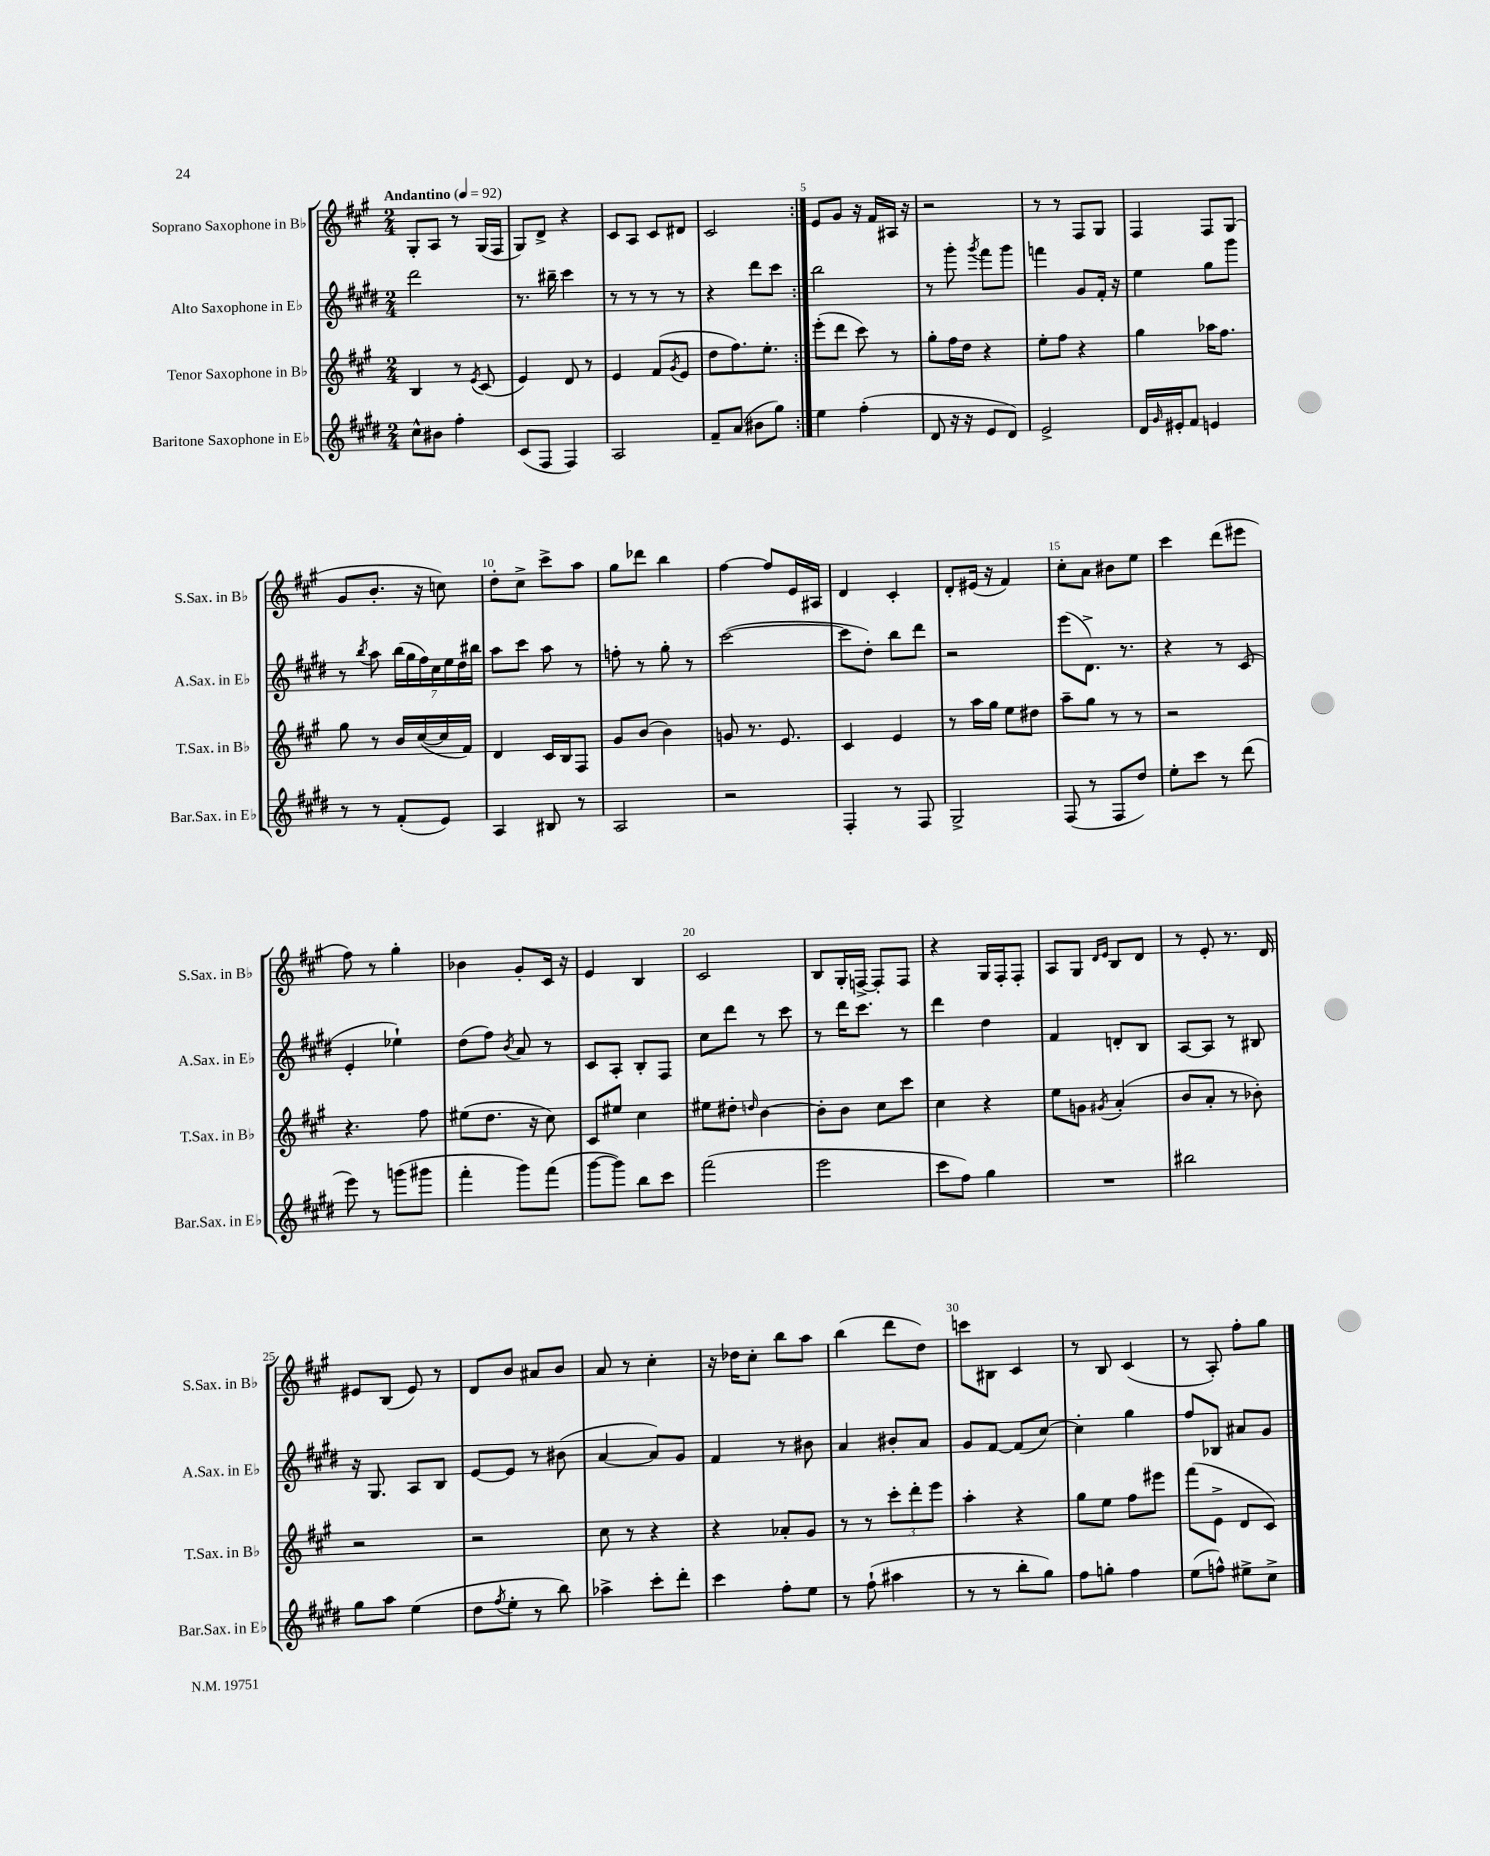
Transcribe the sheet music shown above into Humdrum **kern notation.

**kern	**kern	**kern	**kern
*staff4	*staff3	*staff2	*staff1
*clefG2	*clefG2	*clefG2	*clefG2
*k[f#c#g#d#]	*k[f#c#g#]	*k[f#c#g#d#]	*k[f#c#g#]
*M2/4	*M2/4	*M2/4	*M2/4
*MM92	*MM92	*MM92	*MM92
8cc#^^\L	4B/	2ddd#\	8G#'/L
8b#\J	.	.	8A/J
4ff#'\	8r	.	8r
.	8qe/	.	.
.	(8c#/	.	(16G#/LL
.	.	.	16F#/JJ
=	=	=	=
(8c#/L	4e/)	8.r	8G#/L)
8F#/J	.	.	8d^/J
.	.	16bb#~\	.
4F#/)	8d/	4ccc#\	4r
.	8r	.	.
=	=	=	=
2A/	4e/	8r	8c#/L
.	.	8r	8A/J
.	(8f#/L	8r	8c#/L
.	8qg#/	.	.
.	8e/J	8r	8d#/J
=	=	=	=
8f#~/L	8dd\L	4r	2c#/
(8a/J	8.ff#\)	.	.
8b#\L	.	8ddd#\L	.
.	8.ee'\J	.	.
8gg#\J)	.	8ccc#\J	.
=:|!	=:|!	=:|!	=:|!
4ee\	(8eee'\L	2bb\	8e/L
.	8ddd\J	.	8g#/J
(4ff#'\	8ccc#\)	.	16r
.	.	.	16f#/LL
.	8r	.	16A#/JJ
.	.	.	16r
=	=	=	=
8d#/	8gg#'\L	8r	2r
16r	16ff#\L	8ggg#'\	.
16r	16dd\JJ	.	.
.	.	8qggg#/	.
8e/L	4r	8fff#\L	.
8d#/J)	.	8ggg#\J	.
=	=	=	=
2e^/	8ee'\L	4fff\	8r
.	8ff#\J	.	8r
.	4r	8g#/L	8F#/L
.	.	16f#'/Jk	8G#/J
.	.	16r	.
=	=	=	=
16d#/LL	4gg#\	4ee\	4F#/
16qqg#/	.	.	.
16e#'/J	.	.	.
8f#/J	.	.	.
4e/	16aa-\LK	8gg#\L	8F#/L
.	8.ff#\J	.	.
.	.	8ggg#\J	(8G#/J
=	=	=	=
8r	8gg#\	8r	8g#/L
.	.	8qbb/	.
8r	8r	8aa\	8.b'/J
(8f#'/L	16b/LL	(28bb\LL	.
.	.	28gg#\	.
.	([16cc#/	.	16r
.	.	28ff#\)	.
.	.	28cc#\	.
8e/J)	16cc#/]	.	8cc\)
.	.	28ee\	.
.	.	28dd#\	.
.	16f#/JJ)	.	.
.	.	28bb#\JJ	.
=	=	=	=
4A/	4d/	8aa\L	8dd'\L
.	.	8ccc#\J	8cc#^\J
8B#/	16c#/LL	8aa\	8ccc#^\L
.	16B/J	.	.
8r	8F#/J	8r	8aa\J
=	=	=	=
2A/	8g#/L	8ff'\	8gg#\L
.	(8b/J	8r	8ddd-\J
.	4b\)	8gg#'\	4bb\
.	.	8r	.
=	=	=	=
2r	8g/	([2ccc#\	[4ff#\
.	8.r	.	.
.	.	.	8ff#/]L
.	8.e/	.	.
.	.	.	16e/L
.	.	.	16A#/JJ
=	=	=	=
4F#'/	4c#/	8ccc#\]L	4d/
.	.	8dd#'\J)	.
8r	4e/	8bb\L	4c#'/
8F#/	.	8ddd#\J	.
=	=	=	=
2G#^/	8r	2r	8d'/L
.	16aa\LL	.	(16e#/Jk
.	16gg#\JJ	.	16r
.	8ee\L	.	4f#/)
.	8dd#\J	.	.
=	=	=	=
(8F#/	8aa~\L	(8eee\L	8cc#'\L
8r	8gg#\J	8.d#^\J)	8a\J
8F#/L	8r	.	8b#\L
.	.	8.r	.
8dd#/J)	8r	.	8ee\J
=	=	=	=
8ee'\L	2r	4r	4ccc#\
8ccc#\J	.	.	.
8r	.	8r	(8ddd\L
(8ddd#\	.	(8c#/	8eee#\J
=	=	=	=
8eee\)	4.r	4e'/	8ff#\)
8r	.	.	8r
(8ggg\L	.	4ee-`\)	4gg#'\
8ggg#\J	8ff#\	.	.
=	=	=	=
4fff#'\	(8ee#\L	(8dd#\L	4b-\
.	8.dd\J	8ff#\J)	.
.	.	8qb/	.
8ggg#\L)	.	8a/	8g#'/L
.	16r	.	.
(8fff#\J	8cc#\)	8r	16c#/Jk
.	.	.	16r
=	=	=	=
[8ggg#\L	8c#/L	8c#/L	4e/
8ggg#\]J)	8ee#/J	8A'/J	.
8bb\L	4cc#\	8B'/L	4B/
8ccc#\J	.	8F#/J	.
=	=	=	=
(2fff#\	8ee#\L	8cc#\L	2c#/
.	8dd#'\J	8ddd#\J	.
.	16qqdd/	.	.
.	[4b\	8r	.
.	.	8ccc#\	.
=	=	=	=
2eee\	8b'\]L	8r	8B/L
.	8b\J	16ddd#\LK	16G#'/L
.	.	8.ccc#\J	[16F^/JJ
.	8cc#\L	.	8F'/]L
.	8ccc#\J	8r	8F/J
=	=	=	=
8ccc#\L	4cc#\	4ddd#\	4r
8ff#\J)	.	.	.
4gg#\	4r	4dd#\	16G#/LL
.	.	.	16F#'/J
.	.	.	8F#'/J
=	=	=	=
2r	8ee\L	4f#/	8A/L
.	8g\J	.	8G#/J
.	.	.	16qqd/LL
.	8qg#/	.	16qqe/JJ
.	(4a'/	8d'/L	8B/L
.	.	8B/J	8d/J
=	=	=	=
2bb#\	8b/L	[8A/L	8r
.	8a'/J	8A/]J	8e'/
.	8r	8r	8.r
.	8b-'\)	8B#/	.
.	.	.	16d/
=	=	=	=
8gg#\L	2r	16r	8e#/L
.	.	8.G#/	.
8aa\J	.	.	(8B/J
(4ee\	.	8A/L	8e#/)
.	.	8B/J	8r
=	=	=	=
8dd#\L	2r	[8e/L	8d/L
8qff#/	.	.	.
8ee'\J	.	8e/]J	8b/J
8r	.	8r	8a#/L
8bb\)	.	(8b#\	8b/J
=	=	=	=
4aa-^\	8cc#\	[4a/	8a/
.	8r	.	8r
8ccc#'\L	4r	8a/]L)	4cc#'\
8ddd#'\J	.	8g#/J	.
=	=	=	=
4ccc#\	4r	4f#/	16r
.	.	.	16dd-\LK
.	.	.	8cc#'\J
8ff#'\L	8a-'/L	8r	8bb\L
8ee\J	8g#/J	8b#\	8aa\J
=	=	=	=
8r	8r	4a/	(4bb\
(8ff#`\	8r	.	.
4aa#\	12ccc#'\L	8b#'/L	8ddd\L
.	12ddd'\	.	.
.	.	8a/J	8dd\J)
.	12eee\J	.	.
=	=	=	=
8r	4aa'\	8g#/L	8ccc\L
8r	.	[8f#/J	8B#\J
8bb'\L	4r	(8f#/]L	4c#/
8gg#\J)	.	[8cc#/J)	.
=	=	=	=
8ff#\L	8gg#\L	4cc#'\]	8r
8gg'\J	8ee\J	.	8B/
4ff#\	8ff#\L	4gg#\	(4c#/
.	8eee#\J	.	.
=	=	=	=
(8ee\L	(8fff#\L	8ff#/L	8r
8ff^^\J)	8e^\J	8B-/J	8A'/)
8ee#^\L	8d/L	8a#/L	8ff#'\L
8cc#^\J	8c#/J)	8g#/J	8gg#\J
==	==	==	==
*-	*-	*-	*-
